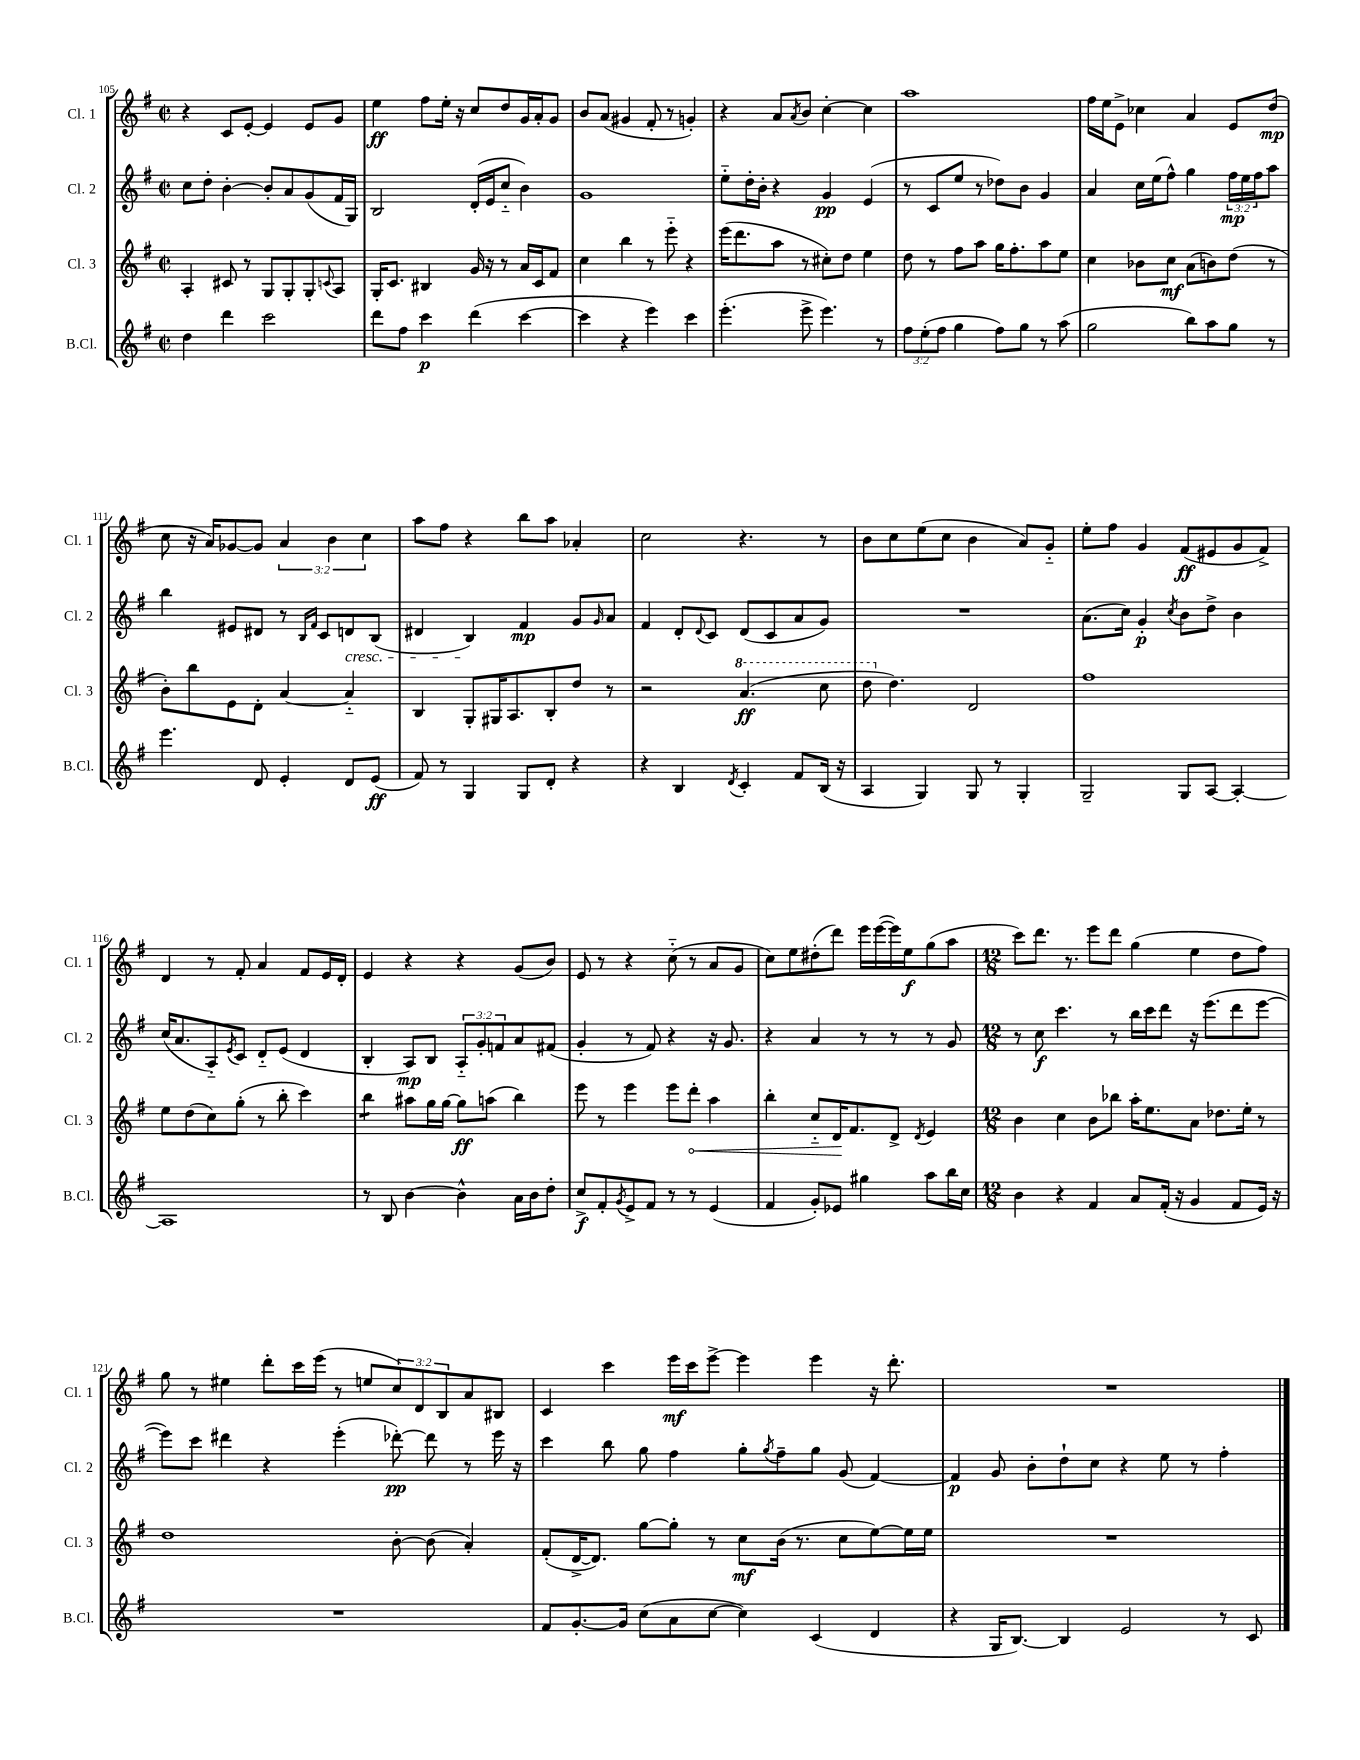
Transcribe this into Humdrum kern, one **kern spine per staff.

**kern	**dynam	**kern	**dynam	**kern	**dynam	**kern	**dynam
*part4	*part4	*part3	*part3	*part2	*part2	*part1	*part1
*staff4	*staff4	*staff3	*staff3	*staff2	*staff2	*staff1	*staff1
*I"B.Cl.	*	*I"Cl. 3	*	*I"Cl. 2	*	*I"Cl. 1	*
*I'B.Cl.	*	*I'Cl. 3	*	*I'Cl. 2	*	*I'Cl. 1	*
*clefG2	*	*clefG2	*	*clefG2	*	*clefG2	*
*k[f#]	*	*k[f#]	*	*k[f#]	*	*k[f#]	*
*M2/2	*	*M2/2	*	*M2/2	*	*M2/2	*
*met(c|)	*	*met(c|)	*	*met(c|)	*	*met(c|)	*
=105	=105	=105	=105	=105	=105	=105	=105
4dd\	.	4A'/	.	8cc\L	.	4r	.
.	.	.	.	8dd'\J	.	.	.
4ddd\	.	8c#X/	.	[4b'\	.	8c/L	.
.	.	8r	.	.	.	[8e'/J	.
2ccc\	.	8G/L	.	8b'/L]	.	4e/]	.
.	.	8G'/	.	8a/	.	.	.
.	.	8G'/	.	(8g/	.	8e/L	.
.	.	8qqcn/	.	.	.	.	.
.	.	8A/J	.	16f#/L	.	8g/J	.
.	.	.	.	16G/JJ)	.	.	.
=106	=106	=106	=106	=106	=106	=106	=106
8ddd\L	.	16G'/KL	.	2B/	.	4ee\	ff
.	.	8.c/J	.	.	.	.	.
8ff#\J	.	.	.	.	.	.	.
4ccc\	p	4B#X/	.	.	.	8ff#\L	.
.	.	.	.	.	.	16ee'\Jk	.
.	.	.	.	.	.	16r	.
(4ddd\	.	16g/	.	(16d'/LL	.	8cc/L	.
.	.	16r	.	16e/J	.	.	.
.	.	8r	.	8cc/J	.	8dd/	.
[4ccc\	.	16a/LL	.	4b\)	.	16g/L	.
.	.	16c/J	.	.	.	16a'/J	.
.	.	8f#/J	.	.	.	8g/J	.
=107	=107	=107	=107	=107	=107	=107	=107
4ccc\]	.	4cc\	.	1g	.	8b/L	.
.	.	.	.	.	.	(8a/J	.
4r	.	4bb\	.	.	.	4g#X/	.
4eee\)	.	8r	.	.	.	8f#'/	.
.	.	8eee\	.	.	.	8r	.
4ccc\	.	4r	.	.	.	4gn'/)	.
=108	=108	=108	=108	=108	=108	=108	=108
(4.eee'\	.	(16eee\KL	.	8ee\L	.	4r	.
.	.	8.ddd\	.	.	.	.	.
.	.	.	.	16dd'\L	.	.	.
.	.	.	.	16b'\JJ	.	.	.
.	.	8aa\J	.	4r	.	8a/L	.
.	.	.	.	.	.	8qa/	.
8eee^\	.	8r	.	.	.	8b/J	.
4.eee\)	.	8cc#X'\L)	.	4g/	pp	[4cc'\	.
.	.	8dd\J	.	.	.	.	.
.	.	4ee\	.	(4e/	.	4cc\]	.
8r	.	.	.	.	.	.	.
=109	=109	=109	=109	=109	=109	=109	=109
12ff#\L	.	8dd\	.	8r	.	1aa	.
(12ee'\	.	.	.	.	.	.	.
.	.	8r	.	8c/L	.	.	.
12ff#\J	.	.	.	.	.	.	.
4gg\	.	8ff#\L	.	8ee/J	.	.	.
.	.	8aa\J	.	8r	.	.	.
8ff#\L)	.	16gg\KL	.	8dd-X\L)	.	.	.
.	.	8.ff#'\	.	.	.	.	.
8gg\J	.	.	.	8b\J	.	.	.
8r	.	8aa\	.	4g/	.	.	.
(8aa\	.	8ee\J	.	.	.	.	.
=110	=110	=110	=110	=110	=110	=110	=110
2gg\	.	4cc\	.	4a/	.	16ff#\LL	.
.	.	.	.	.	.	16ee\J	.
.	.	.	.	.	.	8e^\J	.
.	.	8b-X\L	.	16cc\LL	.	4cc-X\	.
.	.	.	.	(16ee\J	.	.	.
.	.	8cc\J	mf	8ff#^^\J)	.	.	.
8bb\L)	.	(8a\L	.	4gg\	.	4a/	.
8aa\	.	8bn\)	.	.	.	.	.
8gg\J	.	(8dd\J	.	24ff#\LL	mp	8e/L	.
.	.	.	.	24ee\	.	.	.
.	.	.	.	24ff#\J	.	.	.
8r	.	8r	.	8aa\J	.	(8dd/J	mp
!!LO:LB:g=z
=111	=111	=111	=111	=111	=111	=111	=111
4.eee\	.	8b'\L)	.	4bb\	.	8cc\	.
.	.	8bb\	.	.	.	16r	.
.	.	.	.	.	.	16a/KL)	.
.	.	8e\	.	8e#X/L	.	[8g-X/	.
8d/	.	8d'\J	.	8d#X/J	.	8g-/J]	.
4e'/	.	[4a/	.	8r	.	6a/	.
.	.	.	.	16qqB/LL	.	.	.
.	.	.	.	16qqf#/JJ	.	.	.
.	.	.	.	8c/L	.	.	.
.	.	.	.	.	.	6b\	.
!	!	!	!	!LO:TX:b:i:t=cresc.	!	!	!
8d/L	.	4a/]	.	8dn/	.	.	.
.	.	.	.	.	.	6cc\	.
(8e/J	ff	.	.	(8B/J	.	.	.
=112	=112	=112	=112	=112	=112	=112	=112
8f#/)	.	4B/	.	4d#X/	.	8aa\L	.
8r	.	.	.	.	.	8ff#\J	.
4G/	.	8G'/L	.	4B/)	.	4r	.
.	.	16G#X/K	.	.	.	.	.
.	.	8.A/	.	.	.	.	.
8G/L	.	.	.	4f#/	mp	8bb\L	.
8d'/J	.	8B'/	.	.	.	8aa\J	.
4r	.	8dd/J	.	8g/L	.	4a-X'/	.
.	.	.	.	16qqg/	.	.	.
.	.	8r	.	8a/J	.	.	.
=113	=113	=113	=113	=113	=113	=113	=113
4r	.	2r	.	4f#/	.	2cc\	.
4B/	.	.	.	8d'/L	.	.	.
.	.	.	.	8qqd/	.	.	.
.	.	.	.	8c/J	.	.	.
8qd/	.	.	.	.	.	.	.
*	*	*8va	*	*	*	*	*
4c'/	.	(4.aa/	ff	(8d/L	.	4.r	.
.	.	.	.	8c/	.	.	.
8f#/L	.	.	.	8a/	.	.	.
(16B/Jk	.	8ccc\	.	8g/J)	.	8r	.
16r	.	.	.	.	.	.	.
=114	=114	=114	=114	=114	=114	=114	=114
4A/	.	8ddd\	.	1r	.	8b\L	.
*	*	*X8va	*	*	*	*	*
.	.	4.dd\)	.	.	.	8cc\	.
4G/)	.	.	.	.	.	(8ee\	.
.	.	.	.	.	.	8cc\J	.
8G/	.	2d/	.	.	.	4b\	.
8r	.	.	.	.	.	.	.
4G'/	.	.	.	.	.	8a/L)	.
.	.	.	.	.	.	8g/J	.
=115	=115	=115	=115	=115	=115	=115	=115
2G~/	.	1ff#	.	(8.a\L	.	8ee'\L	.
.	.	.	.	.	.	8ff#\J	.
.	.	.	.	16cc\Jk)	.	.	.
.	.	.	.	4g'/	p	4g/	.
.	.	.	.	8qcc/	.	.	.
8G/L	.	.	.	8b\L	.	(8f#/L	ff
[8A/J	.	.	.	8dd^\J	.	8e#X/	.
4A'/_	.	.	.	4b\	.	8g/	.
.	.	.	.	.	.	8f#^/J)	.
!!LO:LB:g=z
=116	=116	=116	=116	=116	=116	=116	=116
1A]	.	8ee\L	.	(16cc/KL	.	4d/	.
.	.	.	.	8.a/	.	.	.
.	.	(8dd\	.	.	.	.	.
.	.	8cc\)	.	8A/)	.	8r	.
.	.	.	.	8qe/	.	.	.
.	.	(8gg'\J	.	8c/J	.	8f#'/	.
.	.	8r	.	8d/L	.	4a/	.
.	.	8bb'\	.	(8e/J	.	.	.
.	.	4ccc\)	.	4d/	.	8f#/L	.
.	.	.	.	.	.	16e/L	.
.	.	.	.	.	.	16d'/JJ	.
=117	=117	=117	=117	=117	=117	=117	=117
*	*	*tremolo	*	*	*	*	*
8r	.	8bb\L	.	4B'/	.	4e/	.
8B/	.	8bb\J	.	.	.	.	.
*	*	*Xtremolo	*	*	*	*	*
[4b\	.	8aa#X\L	.	8A/L)	mp	4r	.
.	.	16gg\L	.	8B/J	.	.	.
.	.	[16gg\JJ	.	.	.	.	.
4b^^\]	.	8gg\L]	ff	12A/L	.	4r	.
.	.	.	.	12g'/	.	.	.
.	.	(8aan\J	.	.	.	.	.
.	.	.	.	12fn/	.	.	.
16a\LL	.	4bb\)	.	8a/	.	(8g/L	.
16b\J	.	.	.	.	.	.	.
8dd'\J	.	.	.	(8f#X/J	.	8b/J)	.
=118	=118	=118	=118	=118	=118	=118	=118
8cc^/L	f	8eee\	.	4g'/	.	8e/	.
8f#'/	.	8r	.	.	.	8r	.
8qg/	.	.	.	.	.	.	.
8e^/	.	4eee\	.	8r	.	4r	.
8f#/J	.	.	.	8f#/)	.	.	.
8r	.	8eee\L	.	4r	.	(8cc\	.
!	!	!	!LO:HP:b	!	!	!	!
8r	.	8ddd'\J	<	.	.	8r	.
(4e/	.	4aa\	.	16r	.	8a/L	.
.	.	.	.	8.g/	.	.	.
.	.	.	.	.	.	8g/J	.
=119	=119	=119	=119	=119	=119	=119	=119
4f#/	.	4bb'\	.	4r	.	8cc\L)	.
.	.	.	.	.	.	8ee\	.
8g'/L)	.	8cc/L	.	4a/	.	(8dd#X'\	.
8e-X/J	.	16d/K	.	.	.	8ddd\J)	.
.	.	8.f#/	[	.	.	.	.
4gg#X\	.	.	.	8r	.	16eee\LL	.
.	.	.	.	.	.	([16eee\	.
.	.	8d^/J	.	8r	.	16eee\])	.
.	.	.	.	.	.	16ee\J	f
.	.	8qd/	.	.	.	.	.
8aa\L	.	4e/	.	8r	.	(8gg\	.
16bb\L	.	.	.	8g/	.	8aa\J	.
16cc\JJ	.	.	.	.	.	.	.
=120	=120	=120	=120	=120	=120	=120	=120
*M12/8	*	*M12/8	*	*M12/8	*	*M12/8	*
4b\	.	4b\	.	8r	.	8ccc\L)	.
.	.	.	.	8cc\	f	8.ddd\J	.
4r	.	4cc\	.	4.ccc\	.	.	.
.	.	.	.	.	.	8.r	.
4f#/	.	8b\L	.	.	.	8eee\L	.
.	.	8bb-X\J	.	8r	.	8ddd\J	.
8a/L	.	16aa'\KL	.	16bb\LL	.	(4gg\	.
.	.	8.ee\	.	16ccc\J	.	.	.
(16f#'/Jk	.	.	.	8ddd\J	.	.	.
16r	.	.	.	.	.	.	.
4g/	.	8a\J	.	16r	.	4ee\	.
.	.	.	.	(8.eee\L	.	.	.
.	.	8.dd-X\L	.	.	.	.	.
8f#/L	.	.	.	8ddd\	.	8dd\L	.
.	.	16ee'\Jk	.	.	.	.	.
16e/Jk)	.	8r	.	[8eee\J	.	8ff#\J)	.
16r	.	.	.	.	.	.	.
!!LO:LB:g=z
=121	=121	=121	=121	=121	=121	=121	=121
1.r	.	1dd	.	8eee\L])	.	8gg\	.
.	.	.	.	8ccc\J	.	8r	.
.	.	.	.	4ddd#X\	.	4ee#X\	.
.	.	.	.	4r	.	8ddd'\L	.
.	.	.	.	.	.	16ccc\L	.
.	.	.	.	.	.	(16eee\JJ	.
.	.	.	.	(4eee'\	.	8r	.
.	.	.	.	.	.	8een/L	.
.	.	[8b'\	.	[8ddd-X'\)	pp	12cc/)	.
.	.	.	.	.	.	12d/	.
.	.	(8b\]	.	8ddd-\]	.	.	.
.	.	.	.	.	.	12B/	.
.	.	4a'/)	.	8r	.	8a/	.
.	.	.	.	16eee\	.	8B#X/J	.
.	.	.	.	16r	.	.	.
=122	=122	=122	=122	=122	=122	=122	=122
8f#/L	.	(8f#'/L	.	4ccc\	.	4c/	.
[8.g'/	.	[16d^/K	.	.	.	.	.
.	.	8.d/J])	.	.	.	.	.
.	.	.	.	8bb\	.	4ccc\	.
16g/Jk]	.	.	.	.	.	.	.
(8cc\L	.	[8gg\L	.	8gg\	.	.	.
8a\	.	8gg'\J]	.	4ff#\	.	16eee\LL	mf
.	.	.	.	.	.	16ccc\J	.
[8cc\J	.	8r	.	.	.	[8eee^\J	.
4cc\])	.	8cc\L	mf	8gg'\L	.	4eee\]	.
.	.	.	.	8qgg/	.	.	.
.	.	(16b\Jk	.	8ff#~\	.	.	.
.	.	8.r	.	.	.	.	.
(4c/	.	.	.	8gg\J	.	4eee\	.
.	.	8cc\L	.	(8g/	.	.	.
4d/	.	[8ee\)	.	[4f#/)	.	16r	.
.	.	.	.	.	.	8.ddd'\	.
.	.	16ee\L]	.	.	.	.	.
.	.	16ee\JJ	.	.	.	.	.
=123	=123	=123	=123	=123	=123	=123	=123
4r	.	1.r	.	4f#/]	p	1.r	.
16G/KL	.	.	.	8g/	.	.	.
[8.B/J)	.	.	.	.	.	.	.
.	.	.	.	8b'\L	.	.	.
4B/]	.	.	.	8dd`\	.	.	.
.	.	.	.	8cc\J	.	.	.
2e/	.	.	.	4r	.	.	.
.	.	.	.	8ee\	.	.	.
.	.	.	.	8r	.	.	.
8r	.	.	.	4ff#'\	.	.	.
8c/	.	.	.	.	.	.	.
==	==	==	==	==	==	==	==
*-	*-	*-	*-	*-	*-	*-	*-
